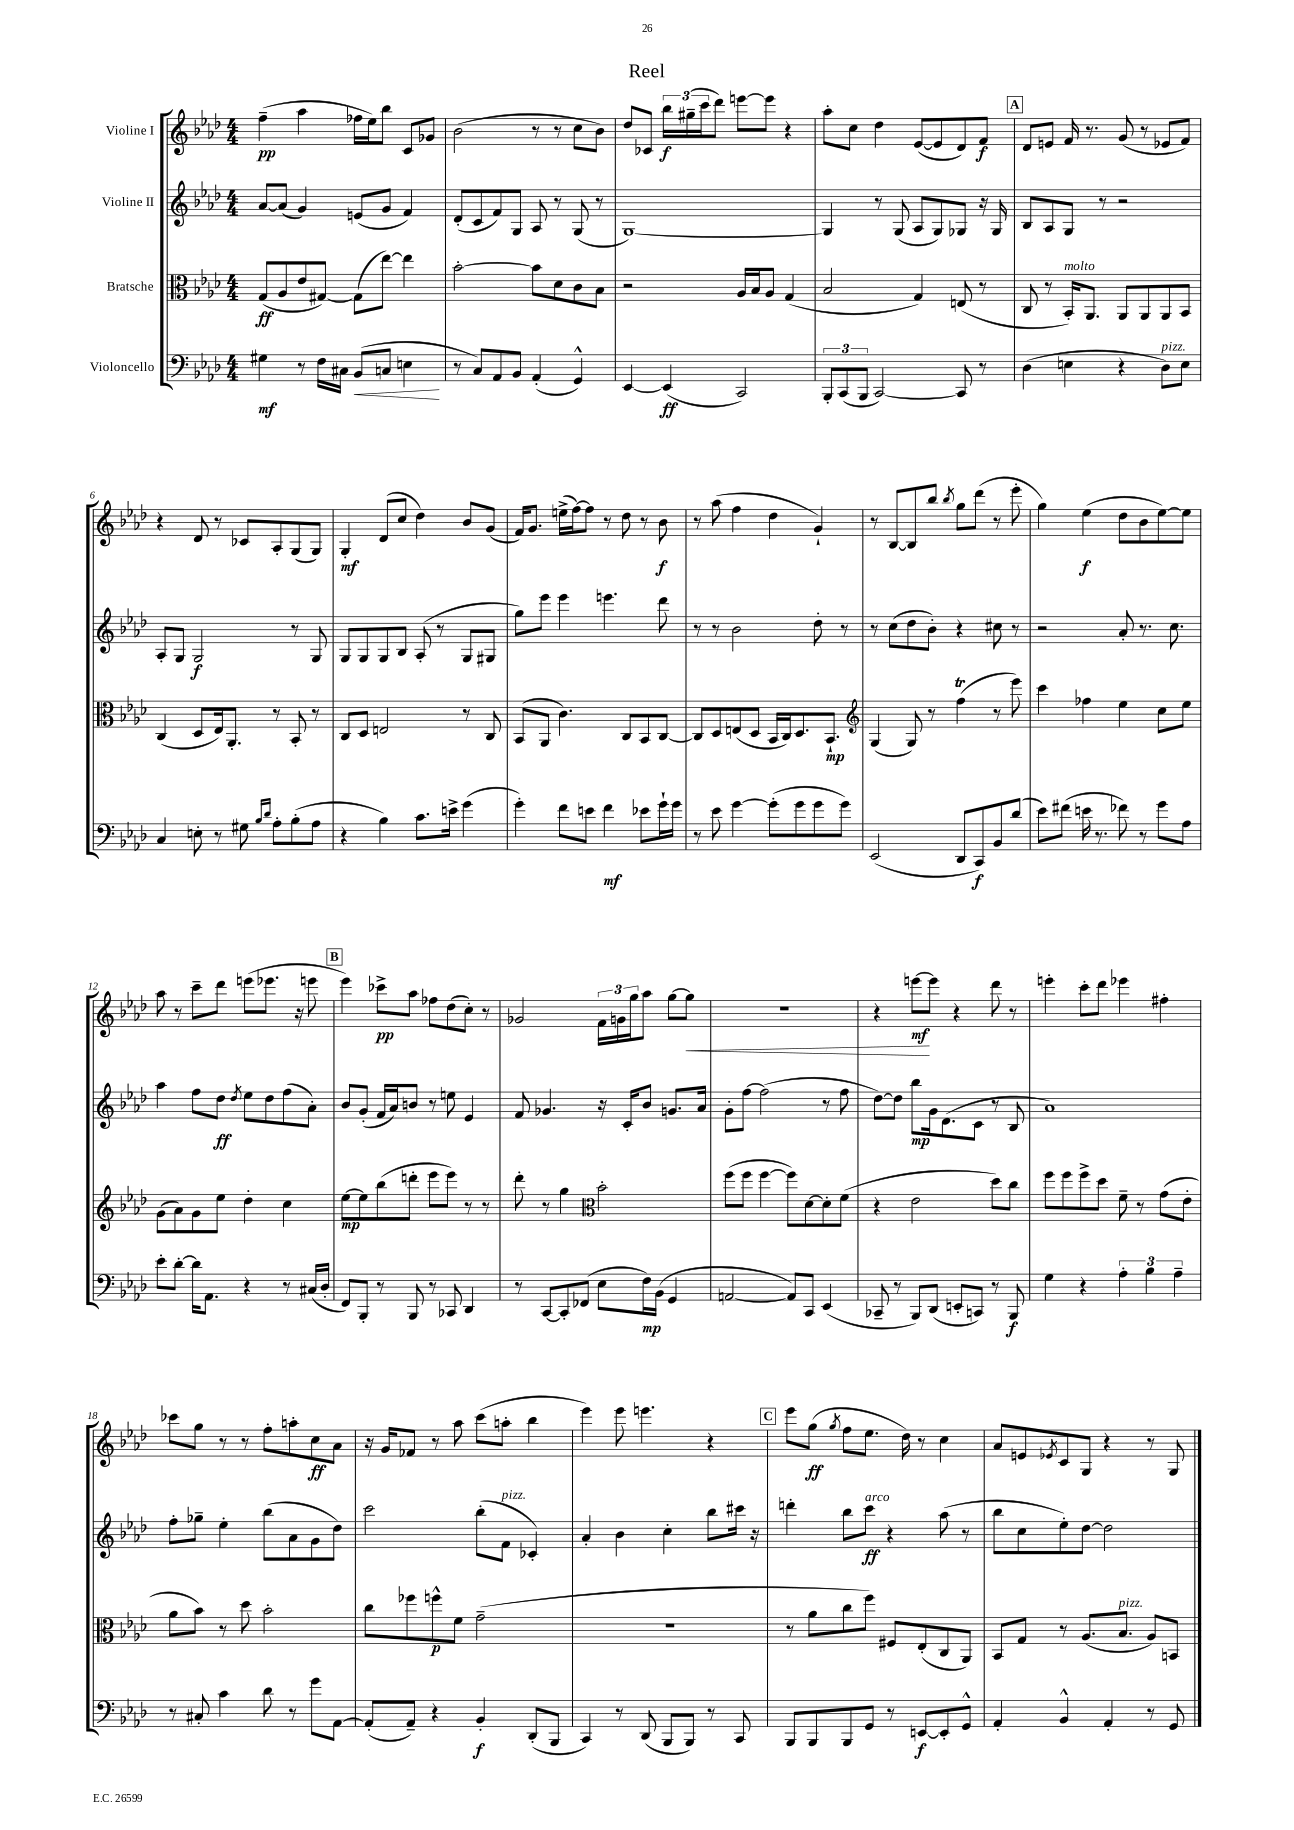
\header { title = "Reel" }
<<
\new StaffGroup <<
\new Staff = "s0" \with { instrumentName = "Violine I" } {
    \clef treble \key aes \major \numericTimeSignature \time 4/4
    f''4--\pp( aes''4 fes''16 ees''16) bes''8 c'8 ges'8 |
    bes'2( r8 r8 c''8 bes'8) |
    des''8 ces'8 \tuplet 3/2 { bes''16\f gis''16--( c'''16 } des'''8) e'''8~ e'''8 r4 |
    aes''8-. c''8 des''4 ees'8~( ees'8 des'8) f'8\f |
    \mark \markup { \box "A" } des'8 e'8 f'16 r8. g'8( r8 ees'8 f'8) |
    r4 des'8 r8 ces'8 aes8-. g8( g8) |
    g4-.\mf des'8( c''8 des''4) bes'8 g'8( |
    f'16) g'8. e''16->( f''16~) f''8 r8 des''8 r8 bes'8\f |
    r8 aes''8( f''4 des''4 g'4-!) |
    r8 bes8~ bes8 bes''8 \acciaccatura { bes''8 } g''8 des'''8( r8 ees'''8-. |
    g''4) ees''4\f( des''8 bes'8 ees''8~) ees''8 |
    aes''8 r8 c'''8-- des'''8 e'''8( ees'''8. r16 e'''8 |
    \mark \markup { \box "B" } ees'''4) ces'''8->\pp aes''8 fes''8 des''8( c''8-.) r8 |
    ges'2 \tuplet 3/2 { f'16 g'16 g''16 } aes''8 g''8~ g''8\< |
    R1 |
    r4 e'''8~\mf\! e'''8 r4 des'''8 r8 |
    e'''4-. c'''8-. des'''8 ees'''4 fis''4-. |
    ces'''8 g''8 r8 r8 f''8-. a''8-. c''8\ff aes'8 |
    r16 g'16 fes'8 r8 aes''8 c'''8( a''8-. bes''4 |
    ees'''4) ees'''8 e'''4. r4 |
    \mark \markup { \box "C" } ees'''8 g''8\ff( \acciaccatura { g''8 } f''8 ees''8. des''16) r8 c''4 |
    aes'8 e'8 \acciaccatura { ees'8 } c'8 g8 r4 r8 g8 \bar "|." |
}
\new Staff = "s1" \with { instrumentName = "Violine II" } {
    \clef treble \key aes \major \numericTimeSignature \time 4/4
    aes'8~ aes'8( g'4) e'8( g'8 f'4) |
    des'8-.( c'8 f'8) g8 aes8 r8 g8( r8 |
    g1~) |
    g4 r8 g8( aes8 g8) ges8 r16 ges16 |
    \mark \markup { \box "A" } bes8 aes8 g8 r8 r2 |
    aes8-. g8 g2\f r8 g8 |
    g8 g8 g8 bes8 aes8-.( r8 g8 gis8 |
    g''8) ees'''8 ees'''4 e'''4. des'''8 |
    r8 r8 bes'2 des''8-. r8 |
    r8 c''8( des''8 bes'8-.) r4 cis''8 r8 |
    r2 aes'8-. r8. c''8. |
    aes''4 f''8 des''8\ff \acciaccatura { des''8 } ees''8 des''8 f''8( aes'8-.) |
    \mark \markup { \box "B" } bes'8 g'8-.( f'16 aes'16) b'8 r8 e''8 ees'4 |
    f'8 ges'4. r16 c'16-. bes'8 g'8. aes'16 |
    g'8-. f''8~ f''2( r8 f''8 |
    des''8~) des''8 bes''8\mp g'16 des'8.( c'8 r8 bes8 |
    aes'1) |
    f''8-. ges''8-- ees''4-. bes''8( aes'8 g'8 des''8) |
    c'''2 bes''8-.( f'8^\markup { \italic "pizz." } ces'4-.) |
    aes'4-. bes'4 c''4-. bes''8 cis'''16 r16 |
    \mark \markup { \box "C" } d'''4-. bes''8 c'''8\ff^\markup { \italic "arco" } r4 aes''8( r8 |
    bes''8 c''8 ees''8-.) des''8~ des''2 \bar "|." |
}
\new Staff = "s2" \with { instrumentName = "Bratsche" } {
    \clef alto \key aes \major \numericTimeSignature \time 4/4
    g8\ff( aes8 ees'8 gis8~) gis8( ees''8~) ees''4 |
    bes'2~-. bes'8 des'8 c'8 bes8 |
    r2 aes16 bes16 aes8 g4( |
    bes2 g4) e8( r8 |
    \mark \markup { \box "A" } c8 r8 bes,16-.^\markup { \italic "molto" }) aes,8. aes,8 aes,8 aes,8 bes,8 |
    c4( des8 ees16) aes,8.-. r8 bes,8-. r8 |
    c8 des8 e2 r8 c8 |
    bes,8( aes,8 c'4.) c8 bes,8 c8~ |
    c8 des8 e8( des8 bes,16 c16) des8. bes,8.-!\mp |
    \clef treble g4( g8) r8 f''4\trill( r8 ees'''8) |
    c'''4 fes''4 ees''4 c''8 ees''8 |
    g'8( aes'8) g'8 ees''8 des''4-. c''4 |
    \mark \markup { \box "B" } ees''8~\mp ees''8 bes''8( d'''8-. ees'''8 ees'''8) r8 r8 |
    des'''8-. r8 g''4 \clef alto bes'2-. |
    f''8( f''8 f''4~ f''8) des'8~ des'8-. f'8( |
    r4 ees'2 des''8) c''8 |
    f''8 f''8 f''8-> des''8 f'8-- r8 g'8( ees'8-. |
    aes'8 bes'8) r8 des''8 bes'2-. |
    c''8 fes''8 f''8-^\p f'8 g'2--( |
    R1 |
    \mark \markup { \box "C" } r8 aes'8 c''8 f''8) fis8 ees8-.( c8 aes,8) |
    bes,8 g8 r8 aes8.( bes8.^\markup { \italic "pizz." } aes8) b,8 \bar "|." |
}
\new Staff = "s3" \with { instrumentName = "Violoncello" } {
    \clef bass \key aes \major \numericTimeSignature \time 4/4
    gis4\mf r8 f16 cis16 bes,8\<( c8 e4\! |
    r8 c8) aes,8 bes,8 aes,4-.( g,4-^) |
    ees,4~ ees,4\ff( c,2) |
    \tuplet 3/2 { bes,,8-. c,8( bes,,8 } c,2~) c,8 r8 |
    \mark \markup { \box "A" } des4( e4 r4 des8^\markup { \italic "pizz." }) e8 |
    c4 e8-. r8 gis8 \grace { bes16 des'16 } aes8-. bes8-.( aes8 |
    r4 bes4) c'8. e'16-> g'4( |
    g'4-.) f'8 e'8 f'4\mf ees'8 g'16-! g'16 |
    r8 ees'8 g'4~ g'8-.( g'8 g'8 g'8) |
    ees,2( des,8 c,8\f) bes,8 des'8( |
    ees'8) fis'8( e'16 r8. fes'8) r8 g'8 aes8 |
    ees'8-. des'8~-. des'16 aes,8. r4 r8 cis16( des16-. |
    \mark \markup { \box "B" } f,8) bes,,8-. r8 bes,,8 r8 ces,8 des,4 |
    r8 c,8~ c,8-. fes,8( ees8 f16\mp) bes,16( g,4 |
    a,2~ a,8) c,8 ees,4( |
    ces,8-- r8 bes,,8) des,8( e,8-. c,8) r8 bes,,8\f |
    g4 r4 \tuplet 3/2 { aes4-. bes4 aes4-- } |
    r8 cis8-. c'4 des'8 r8 g'8 aes,8~ |
    aes,8-.( aes,8--) r4 bes,4-.\f des,8-.( bes,,8 |
    c,4) r8 des,8( bes,,8 bes,,8) r8 c,8 |
    \mark \markup { \box "C" } bes,,8 bes,,8 bes,,8 g,8 r8 e,8~\f e,8-. g,8-^ |
    aes,4-. bes,4-^ aes,4-. r8 g,8 \bar "|." |
}
>>
>>
